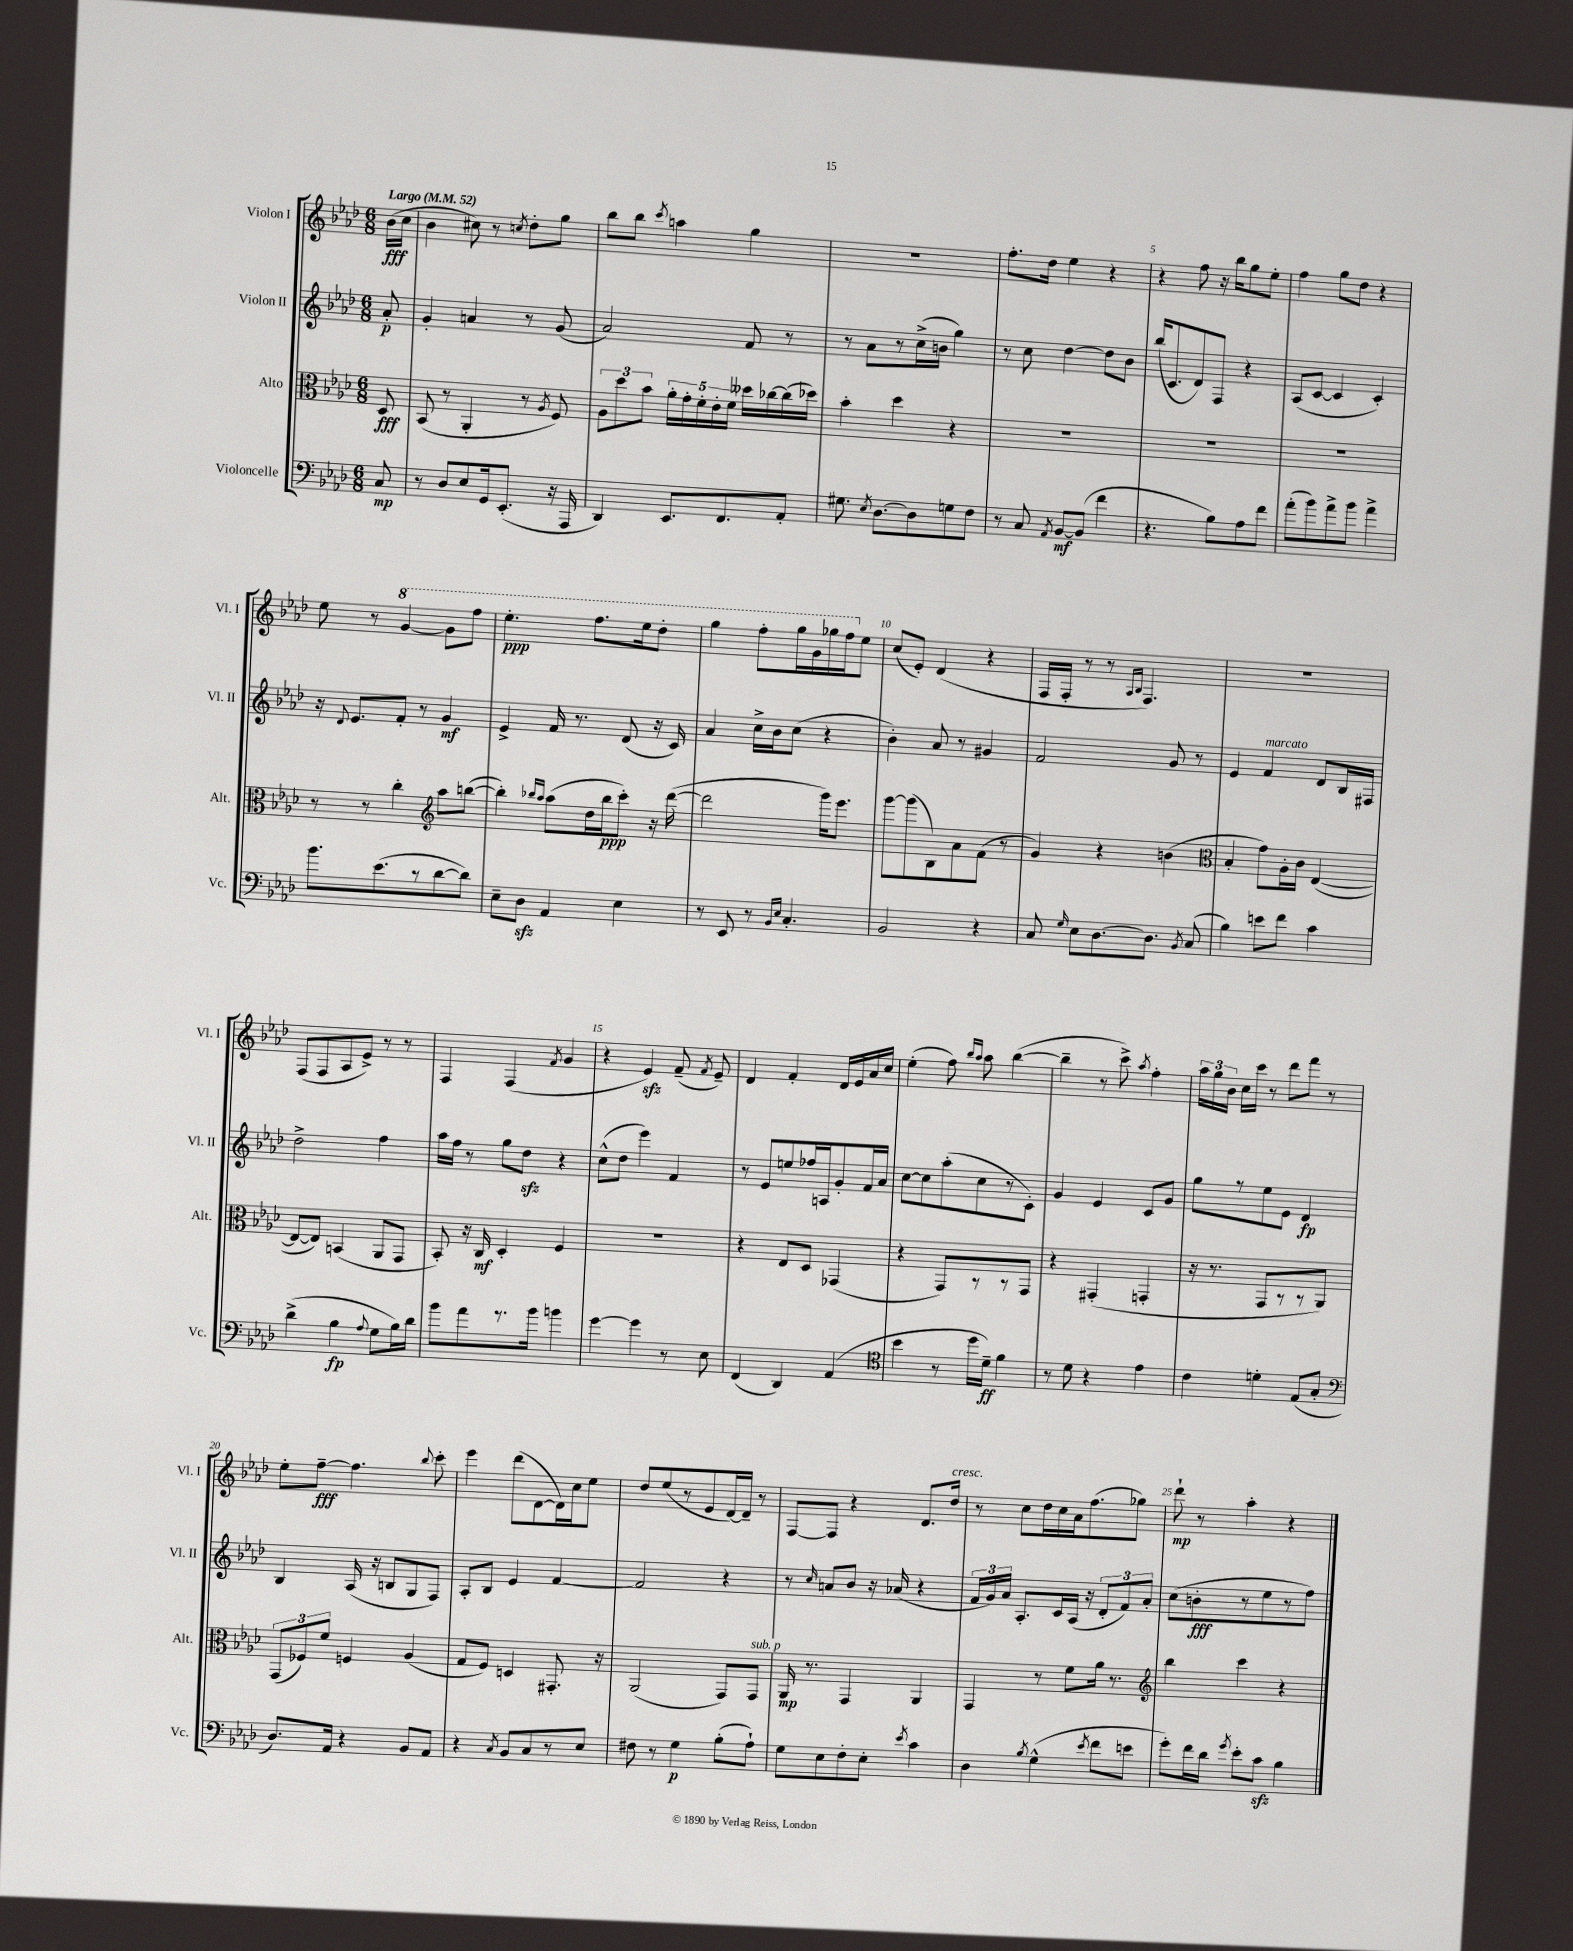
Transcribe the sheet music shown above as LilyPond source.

<<
\new StaffGroup <<
\new Staff = "s0" \with { instrumentName = "Violon I" shortInstrumentName = "Vl. I" } {
    \clef treble \key aes \major \numericTimeSignature \time 6/8 \partial 8 \tempo "Largo" 4 = 52
    \autoBeamOff bes'16[\fff( c''16] |
    bes'4 cis''8) r8 \acciaccatura { c''8 } des''8[-. g''8] |
    bes''8[ bes''8] \acciaccatura { c'''8 } a''4 g''4 |
    R2. |
    f''8.[-. des''16] ees''4 r4 |
    r4 f''8 r16 bes''16[ g''8 ees''8]-. |
    f''4 g''8[ des''8] r4 |
    ees''8 r8 \ottava #1 g''4~ g''8[ f'''8] |
    ees'''4.-.\ppp f'''8.[ ees'''16 des'''8]-. |
    g'''4 f'''8[-. g'''16 g''16 ges'''16 f'''16 \ottava #0 ees''8] |
    c''8[( ees'8]-.) des'4( r4 |
    f16[ f16]-. r8 r8 \grace { aes16[ bes16] } f4.) |
    R2. |
    f8[( f8 aes8 ees'8]->) r8 r8 |
    f4 f4( \acciaccatura { f'8 } g'4 |
    r4 ees'4\sfz) f'8--( \acciaccatura { f'8 } ees'8--) |
    des'4 f'4-. des'16[ ees'16 aes'16 c''16] |
    ees''4-.( f''8) \grace { bes''16[ aes''16] } aes''8 bes''4~( |
    bes''4-- r8 c'''8->) \acciaccatura { aes''8 } f''4-. |
    \tuplet 3/2 { aes''16[ g''16 bes'16] } c''16[ c'''16] r8 des'''8[ f'''8] r8 |
    ees''8[-. f''8]~--\fff f''4. \appoggiatura { bes''8 } c'''8-. |
    ees'''4 des'''8[( des'8~ des'16) c''16 ees''8] |
    des''8[ ees''8( r8 ees'8 des'16~) des'16]-- r8 |
    f8[~ f8] r4 des'8.[ des''16]^\markup { \italic "cresc." } |
    r8 c''8[ des''16 c''16 aes'16 f''8.( ges''8]) |
    des'''8-!\mp r8 aes''4-. r4 \bar "|." |
}
\new Staff = "s1" \with { instrumentName = "Violon II" shortInstrumentName = "Vl. II" } {
    \clef treble \key aes \major \numericTimeSignature \time 6/8 \partial 8
    \autoBeamOff aes'8-.\p |
    g'4-. a'4 r8 g'8( |
    aes'2) f'8 r8 |
    r8 aes'8[ r8 c''16->( b'16] g''4) |
    r8 c''8 des''4~ des''8[ bes'8] |
    bes''16[( c'8. des'8) f8] r4 |
    aes8[( c'8]~ c'4 c'4-.) |
    r16 \appoggiatura { des'8 } ees'8.[ f'8]-. r8 g'4\mf |
    ees'4-> f'16 r8. des'8( r16 c'16) |
    aes'4 c''16[-> bes'16 c''8]( r4 |
    bes'4-.) aes'8 r8 gis'4 |
    f'2 g'8 r8 |
    ees'4 f'4^\markup { \italic "marcato" } des'8[ bes16 fis16] |
    des''2-> f''4 |
    aes''16[ f''16] r8 g''8[ des''8]\sfz r4 |
    c''8[-^( des''8] ees'''4) f'4 |
    r8 ees'8[ e''8 fes''16 a16 g'8-. f'16 aes'16] |
    c''8[~ c''8 aes''8-.( c''8 r8 c'8]-.) |
    g'4 ees'4 c'8[ g'8] |
    g''8[ r8 ees''8 ees'8] des'4\fp |
    bes4 aes16( r16 b8[ g8 f8]) |
    aes8[-. bes8] ees'4 f'4~ |
    f'2 r4 |
    r8 \grace { c''16 } a'8[ bes'8] r16 aes'16( r4 |
    \tuplet 3/2 { f'16[ g'16) aes'16] } aes8.[-. c'16 aes16]( r16 \tuplet 3/2 { des'8[-. f'8) aes'8]-. } |
    c''8[( b'8-.\fff r8 ees''8 r8 f''8]) \bar "|." |
}
\new Staff = "s2" \with { instrumentName = "Alto" shortInstrumentName = "Alt." } {
    \clef alto \key aes \major \numericTimeSignature \time 6/8 \partial 8
    \autoBeamOff des8\fff |
    bes,8( r8 aes,4-. r8 \acciaccatura { aes8 } f8) |
    \tuplet 3/2 { aes8[ des''8 bes'8] } \tuplet 5/4 { aes'16[-. g'16-. f'16-. ees'16-. f'16] } deses''16[ ces''16~ ces''16( des''16]) |
    bes'4-. des''4 r4 |
    R2. |
    R2. |
    R2. |
    r8 r8 c''4-. \clef treble aes''8[ b''8]~( |
    b''4-.) \grace { bes''16[ aes''16] } aes''8[( des''16 bes''16\ppp c'''8]-.) r16 des'''16~( |
    des'''2 g'''16[) ees'''8.] |
    g'''8[~ g'''8( bes8) aes'8 f'8]( r8 |
    g'4) r4 b'4( |
    \clef alto bes4-. g'8[) aes16-. c'16] ees4~( |
    ees8[~ ees8]) b,4( aes,8[ g,8] |
    bes,8-.) r16 c16\mf des4-. f4 |
    R2. |
    r4 ees8[ des8] ges,4( |
    r4 g,8[) r8 r8 g,8] |
    r4 gis,4-.( g,4-. |
    r16 r8. g,8[ r8 r8 aes,8]) |
    \tuplet 3/2 { g,8[( fes8) f'8] } f4 aes4( |
    g8[ f8]) d4 gis,8.-. r16 |
    aes,2( g,8[) g,8]^\markup { \italic "sub. p" } |
    aes,16\mp r8. g,4 aes,4 |
    g,4 r8 f'8[ aes'16] r8. |
    \clef treble bes''4 c'''4 r4 \bar "|." |
}
\new Staff = "s3" \with { instrumentName = "Violoncelle" shortInstrumentName = "Vc." } {
    \clef bass \key aes \major \numericTimeSignature \time 6/8 \partial 8
    \autoBeamOff c8\mp |
    r8 des8[ ees8 g,16 ees,8.]-.( r16 aes,,16 |
    des,4) ees,8.[ f,8. aes,8]-. |
    gis8. \acciaccatura { ees8 } des8.[~ des8 g8 f8] |
    r8 c8 \acciaccatura { aes,8 } bes,8[~\mf bes,8]( f'4 |
    r4. bes8[) aes8 f'8] |
    aes'8[-.( bes'8) aes'8-> bes'8] aes'4-> |
    bes'8.[ ees'8.( r8 des'8~ des'8]) |
    ees8[-- des8]\sfz aes,4 ees4 |
    r8 ees,8 r8 \grace { bes,16[ ees16] } c4.-. |
    bes,2 r4 |
    c8 \grace { g16 } ees8[ des8.~ des8.] \acciaccatura { bes,8 } c8( |
    bes4) e'8[ f'8] c'4 |
    des'4->( bes4\fp \appoggiatura { aes8 } g8[ bes16) des'16] |
    bes'8[ aes'8 r8. bes'16] b'4 |
    g'4~ g'4 r8 ees8 |
    f,4( des,4) aes,4( |
    \clef tenor bes'4 r8 des''16[ des'16]--\ff) f'4 |
    r8 des'8 r4 ees'4 |
    c'4 d'4-. ees8[( g8]-. |
    \clef bass des8.[) aes,16] r4 bes,8[ aes,8] |
    r4 \acciaccatura { c8 } bes,8[ c8 r8 ees8] |
    fis8 r8 g4\p bes8[-.( aes8]-!) |
    g8[ ees8 f8-. ees8]-. \acciaccatura { ees'8 } c'4 |
    des4 \acciaccatura { bes8 } g4-^( \acciaccatura { ees'8 } f'8[ e'8] |
    g'8[-.) f'16 des'16] \acciaccatura { g'8 } ees'8[-. c'8]\sfz bes4 \bar "|." |
}
>>
>>
\layout { \context { \Score \override BarNumber.break-visibility = ##(#f #t #t) barNumberVisibility = #(every-nth-bar-number-visible 5) } }
